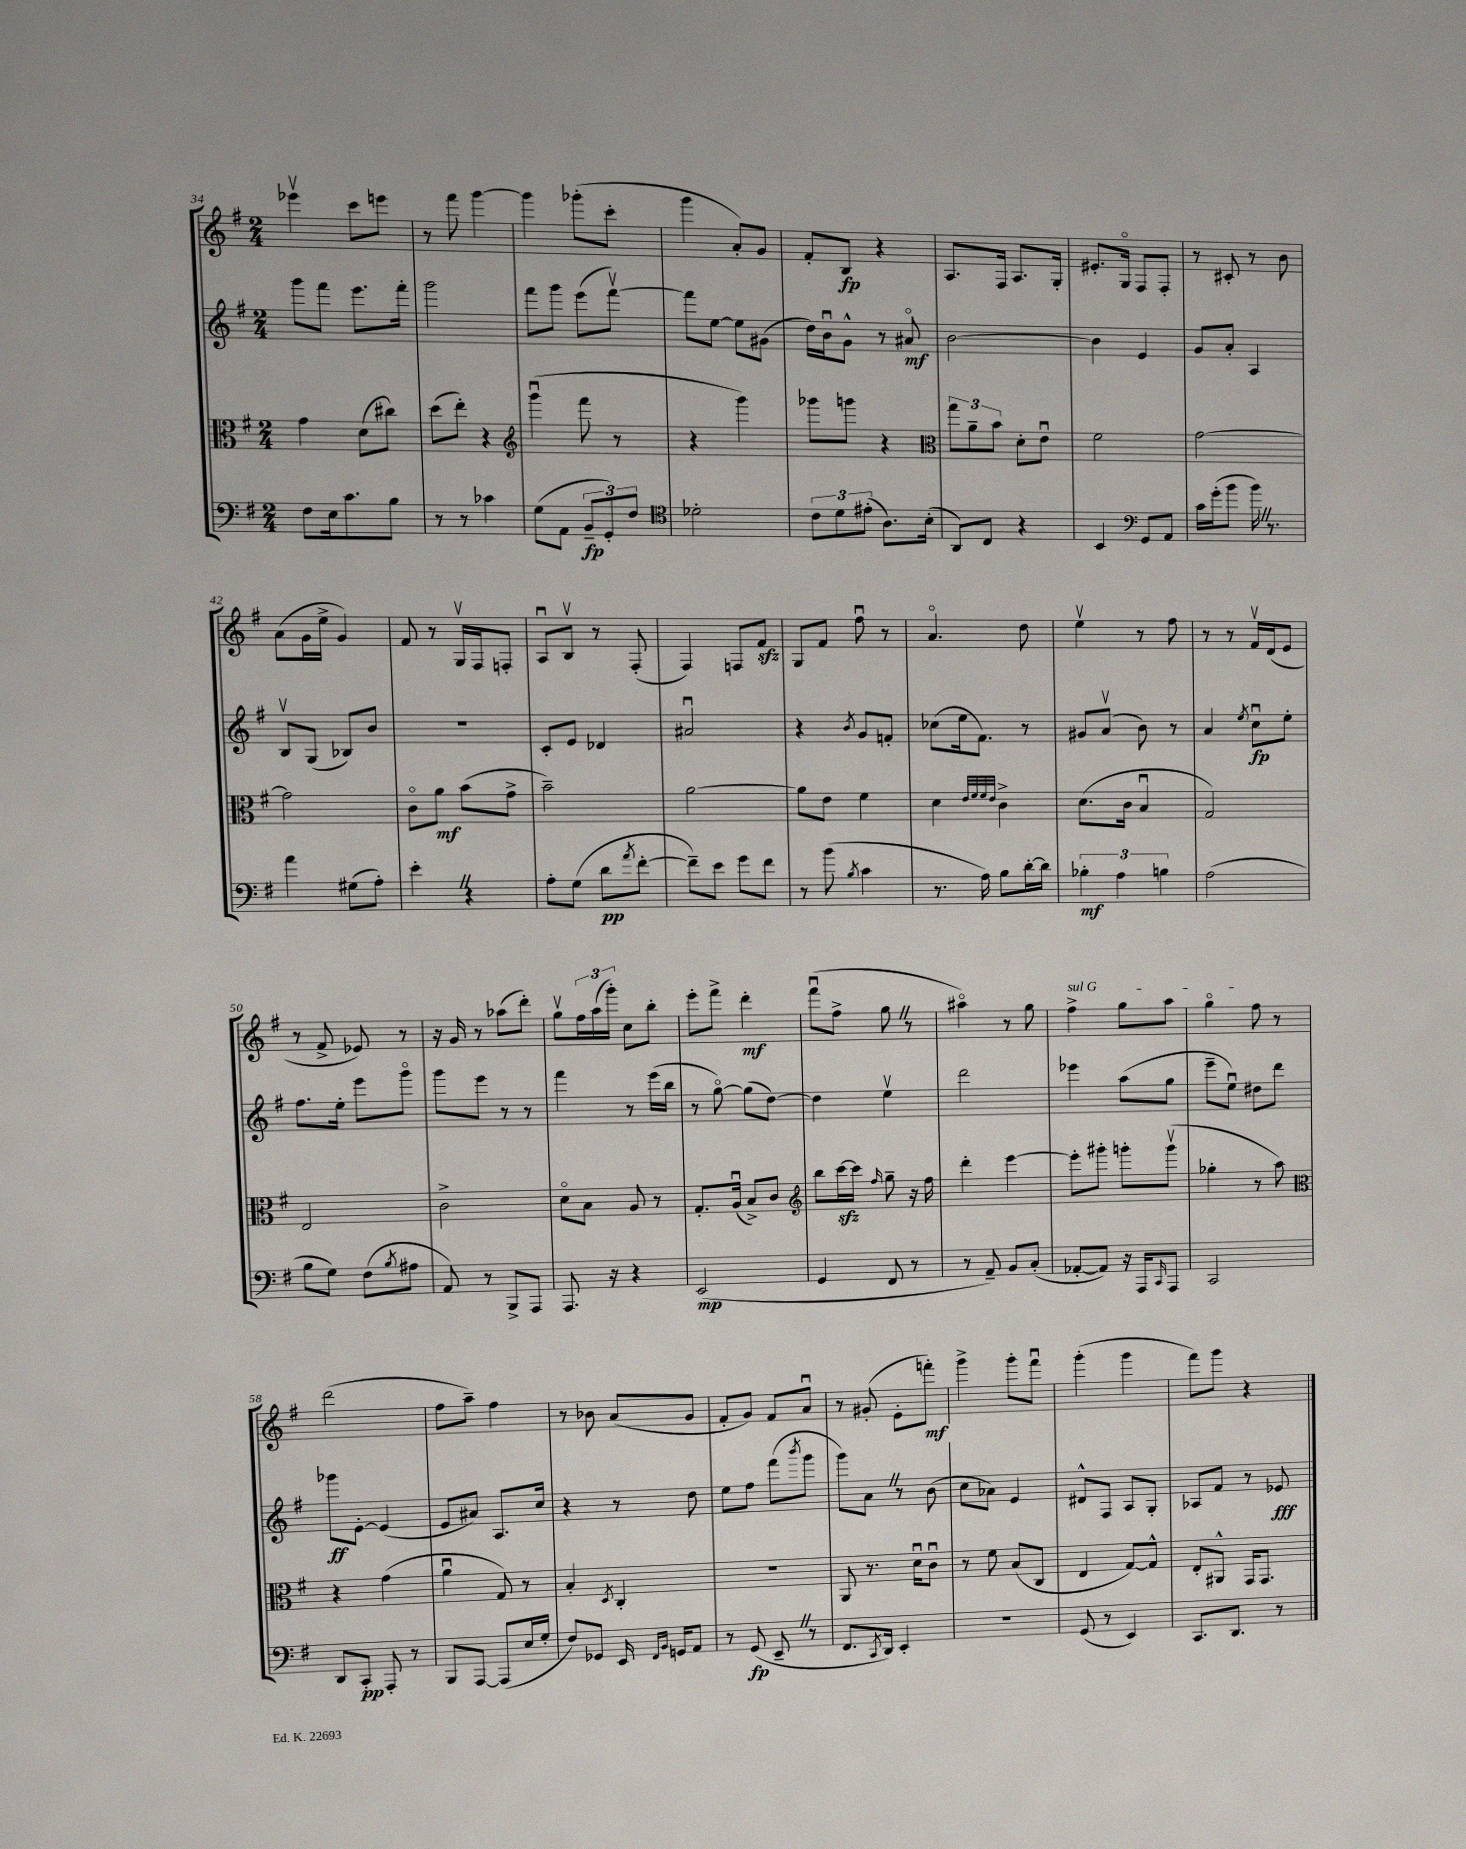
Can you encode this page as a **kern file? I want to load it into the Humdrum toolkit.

**kern	**dynam	**kern	**dynam	**kern	**dynam	**kern	**dynam
*part4	*part4	*part3	*part3	*part2	*part2	*part1	*part1
*staff4	*staff4	*staff3	*staff3	*staff2	*staff2	*staff1	*staff1
*clefF4	*	*clefC3	*	*clefG2	*	*clefG2	*
*k[f#]	*	*k[f#]	*	*k[f#]	*	*k[f#]	*
*M2/4	*	*M2/4	*	*M2/4	*	*M2/4	*
=34	=34	=34	=34	=34	=34	=34	=34
8F#\L	.	4g\	.	8ggg\L	.	4eee-Xv\	.
16E\k	.	.	.	8fff#\J	.	.	.
8.c\	.	.	.	.	.	.	.
.	.	(8d\L	.	8.eee\L	.	8ccc\L	.
8B\J	.	8cc#X\J)	.	.	.	8eeen\J	.
.	.	.	.	16fff#'\Jk	.	.	.
=35	=35	=35	=35	=35	=35	=35	=35
8r	.	(8dd\L	.	2ggg\	.	8r	.
8r	.	8ee'\J)	.	.	.	8fff#\	.
4c-X\	.	4r	.	.	.	[4ggg\	.
=36	=36	=36	=36	=36	=36	=36	=36
*	*	*clefG2	*	*	*	*	*
(8G\L	.	(4gggu\	.	8fff#\L	.	4ggg\]	.
8AA\J	.	.	.	8ggg\J	.	.	.
12BB~/L	fp	8fff#\	.	(8eee\L	.	(8ggg-X'\L	.
12GG'/)	.	.	.	.	.	.	.
.	.	8r	.	[8fff#v\J)	.	8ccc'\J	.
12F#/J	.	.	.	.	.	.	.
=37	=37	=37	=37	=37	=37	=37	=37
*clefC4	*	*	*	*	*	*	*
2d-X'\	.	4r	.	8fff#\L]	.	4ggg\	.
.	.	.	.	[8ee\J	.	.	.
.	.	4ggg\)	.	8ee\L]	.	8a'/L)	.
.	.	.	.	(8g#X\J	.	8g/J	.
=38	=38	=38	=38	=38	=38	=38	=38
12c\L	.	8ggg-X\L	.	16dd\LL)	.	8f#'/L	.
.	.	.	.	16bu\J	.	.	.
12d\	.	.	.	.	.	.	.
.	.	8gggn\J	.	8g^^\J	.	8B/J	fp
(12e#X'\J	.	.	.	.	.	.	.
8.A\L)	.	4r	.	8r	.	4r	.
.	.	.	.	8a#X/	mf	.	.
(16B'\Jk	.	.	.	.	.	.	.
=39	=39	=39	=39	=39	=39	=39	=39
*	*	*clefC3	*	*	*	*	*
8AA/L)	.	12gg\L	.	[2b\	.	8.A/L	.
.	.	12a~\	.	.	.	.	.
8C/J	.	.	.	.	.	.	.
.	.	12b\J	.	.	.	.	.
.	.	.	.	.	.	16F#/Jk	.
4r	.	8d'\L	.	.	.	8.A/L	.
.	.	8eu\J	.	.	.	.	.
.	.	.	.	.	.	16G'/Jk	.
=40	=40	=40	=40	=40	=40	=40	=40
4BB/	.	2f#\	.	4b\]	.	8.e#X'/L	.
.	.	.	.	.	.	16G/Jk	.
*clefF4	*	*	*	*	*	*	*
8GG/L	.	.	.	4e/	.	8F#/L	.
8AA/J	.	.	.	.	.	8F#'/J	.
=41	=41	=41	=41	=41	=41	=41	=41
16c\LL	.	[2g\	.	8g/L	.	8r	.
(16g'\J	.	.	.	.	.	.	.
8b\J	.	.	.	8a'/J	.	8c#X'/	.
16bZ\)	.	.	.	4A/	.	8r	.
8.r	.	.	.	.	.	.	.
.	.	.	.	.	.	8b\	.
!!LO:LB:g=z
=42	=42	=42	=42	=42	=42	=42	=42
4a\	.	2g\]	.	8Bv/L	.	(8a\L	.
.	.	.	.	(8G/J	.	16g\L	.
.	.	.	.	.	.	16ee^\JJ	.
(8G#X\L	.	.	.	8B-X/L)	.	4g/)	.
8A'\J)	.	.	.	8b/J	.	.	.
=43	=43	=43	=43	=43	=43	=43	=43
4e'Z\	.	8c\L	.	2r	.	8f#/	.
.	.	8a\J	mf	.	.	8r	.
4r	.	(8b\L	.	.	.	16Gv/LL	.
.	.	.	.	.	.	16F#/J	.
.	.	8g^\J	.	.	.	8Fn'/J	.
=44	=44	=44	=44	=44	=44	=44	=44
8A'\L	.	2b~\)	.	8c'/L	.	8Au/L	.
(8G\J	.	.	.	8e/J	.	8Bv/J	.
8d\L	pp	.	.	4d-X/	.	8r	.
8qa/	.	.	.	.	.	.	.
[8f#'\J	.	.	.	.	.	(8F#'/	.
=45	=45	=45	=45	=45	=45	=45	=45
8f#~\L])	.	[2a\	.	2a#Xu/	.	4F#/)	.
8e\J	.	.	.	.	.	.	.
8g\L	.	.	.	.	.	8Fn/L	.
8f#\J	.	.	.	.	.	8f#zz/J	.
=46	=46	=46	=46	=46	=46	=46	=46
8r	.	8a\L]	.	4r	.	8G/L	.
(8b\	.	8e\J	.	.	.	8f#/J	.
8qB/	.	.	.	8qb/	.	.	.
4c\	.	4f#\	.	8g/L	.	8ff#u\	.
.	.	.	.	8fn'/J	.	8r	.
=47	=47	=47	=47	=47	=47	=47	=47
8.r	.	4d\	.	(8cc-X\L	.	4.a/	.
.	.	.	.	16ee\k	.	.	.
16A\)	.	.	.	8.f#\J)	.	.	.
.	.	32qqe/LLL	.	.	.	.	.
.	.	32qqf#/	.	.	.	.	.
.	.	32qqf#/	.	.	.	.	.
.	.	32qqe/JJJ	.	.	.	.	.
8B\L	.	4c^\	.	.	.	.	.
[16d'\L	.	.	.	8r	.	8dd\	.
16d\JJ]	.	.	.	.	.	.	.
=48	=48	=48	=48	=48	=48	=48	=48
6B-X'\	mf	(8.d\L	.	8g#X/L	.	4eev\	.
.	.	.	.	(8av/J	.	.	.
6A\	.	.	.	.	.	.	.
.	.	16c\Jk	.	.	.	.	.
.	.	4Bu/	.	8b\)	.	8r	.
6Bn\	.	.	.	.	.	.	.
.	.	.	.	8r	.	8ff#\	.
=49	=49	=49	=49	=49	=49	=49	=49
(2A\	.	2G/)	.	4a/	.	8r	.
.	.	.	.	.	.	8r	.
.	.	.	.	8qee/	.	.	.
.	.	.	.	8ccu\L	fp	16f#v/LL	.
.	.	.	.	.	.	(16d/J	.
.	.	.	.	8ee'\J	.	8e/J	.
!!LO:LB:g=z
=50	=50	=50	=50	=50	=50	=50	=50
8B\L	.	2E/	.	8.ff#\L	.	8r	.
8G\J)	.	.	.	.	.	8f#^/	.
.	.	.	.	16ee'\Jk	.	.	.
(8F#\L	.	.	.	8eee\L	.	8e-X/)	.
8qB/	.	.	.	.	.	.	.
8A#X\J	.	.	.	8ggg\J	.	8r	.
=51	=51	=51	=51	=51	=51	=51	=51
8AA/)	.	2c^\	.	8ggg\L	.	16r	.
.	.	.	.	.	.	16g/	.
8r	.	.	.	8eee\J	.	8r	.
8BBB^/L	.	.	.	8r	.	(8aa-X\L	.
8AAA/J	.	.	.	8r	.	8ddd'\J)	.
=52	=52	=52	=52	=52	=52	=52	=52
8.AAA/	.	8d\L	.	4fff#\	.	8ggv\L	.
.	.	8B\J	.	.	.	24ff#\L	.
.	.	.	.	.	.	(24aa\	.
16r	.	.	.	.	.	.	.
.	.	.	.	.	.	24ggg'\JJ)	.
4r	.	8A/	.	8r	.	8cc\L	.
.	.	8r	.	(16eee\LL	.	8bb'\J	.
.	.	.	.	16bb\JJ	.	.	.
=53	=53	=53	=53	=53	=53	=53	=53
(2EE/	mp	8.G'/L	.	8r	.	8eee'\L	.
.	.	.	.	[8gg\)	.	8fff#^\J	.
.	.	(16Au/Jk	.	.	.	.	.
.	.	8B^/L)	.	(8gg\L]	.	4ddd'\	mf
.	.	8c/J	.	[8dd\J)	.	.	.
=54	=54	=54	=54	=54	=54	=54	=54
*	*	*clefG2	*	*	*	*	*
4GG/	.	8bb\L	.	4dd\]	.	(8fff#u\L	.
.	.	[16ccczz\L	.	.	.	8ff#^\J	.
.	.	16ccc\JJ]	.	.	.	.	.
.	.	16qqff#/	.	.	.	.	.
8FF#/	.	8gg~\	.	4eev\	.	8ggZ\	.
8r	.	16r	.	.	.	8r	.
.	.	16ff#\	.	.	.	.	.
=55	=55	=55	=55	=55	=55	=55	=55
8r	.	4ddd'\	.	2ddd\	.	4aa#X\)	.
8AA~/)	.	.	.	.	.	.	.
8BB/L	.	[4eee\	.	.	.	8r	.
(8C'/J	.	.	.	.	.	8gg\	.
=56	=56	=56	=56	=56	=56	=56	=56
!	!	!	!	!	!	!LO:TX:a:i:t=sul G	!
[8AA-X'/L	.	8eee'\L]	.	4eee-X\	.	4ff#^\	.
8AA-/J])	.	8ggg#X'\J	.	.	.	.	.
16r	.	8gggn'\L	.	(8aa\L	.	8gg\L	.
16AAA/KL	.	.	.	.	.	.	.
16qqCC/	.	.	.	.	.	.	.
8AAA/J	.	(8gggv\J	.	8gg\J	.	8aa\J	.
=57	=57	=57	=57	=57	=57	=57	=57
2CC/	.	4gg-X'\	.	8eee~\L	.	4gg\	.
.	.	.	.	8eeu\J)	.	.	.
.	.	8r	.	8dd#X\L	.	8ff#\	.
.	.	8aa\)	.	8ddd\J	.	8r	.
!!LO:LB:g=z
=58	=58	=58	=58	=58	=58	=58	=58
*	*	*clefC3	*	*	*	*	*
8DD/L	.	4r	.	8ggg-X\L	ff	(2ddd\	.
8CC'/J	pp	.	.	[8e'\J	.	.	.
8AAA'/	.	(4g\	.	(4e/]	.	.	.
8r	.	.	.	.	.	.	.
=59	=59	=59	=59	=59	=59	=59	=59
8BBB/L	.	4au\	.	8e/L	.	8ff#\L	.
[8AAA/J	.	.	.	8a#X/J)	.	8aa~\J)	.
(8AAA/L]	.	8G/)	.	8.A/L	.	4ff#\	.
16E/L	.	8r	.	.	.	.	.
16G'/JJ	.	.	.	16cc/Jk	.	.	.
=60	=60	=60	=60	=60	=60	=60	=60
8F#/L)	.	4B'/	.	4r	.	8r	.
8GG-X/J	.	.	.	.	.	8b-X\	.
.	.	8qD/	.	.	.	.	.
16EE/	.	4C'/	.	8r	.	(8a/L	.
16qqFF#/LL	.	.	.	.	.	.	.
16qqBB/JJ	.	.	.	.	.	.	.
16GGn/KL	.	.	.	.	.	.	.
8AA/J	.	.	.	8dd\	.	8g/J	.
=61	=61	=61	=61	=61	=61	=61	=61
8r	.	2r	.	8ee\L	.	8f#'/L	.
(8GG/	fp	.	.	8ff#\J	.	8g/J)	.
8EE~Z/	.	.	.	(8fff#\L	.	8f#/L	.
.	.	.	.	8qbbb/	.	.	.
8r	.	.	.	8ggg\J	.	8au/J	.
=62	=62	=62	=62	=62	=62	=62	=62
8.FF#/L	.	8AA/	.	8ggg\L)	.	8r	.
.	.	8.r	.	8aZ\J	.	(8g#X'/	.
8qCC/	.	.	.	.	.	.	.
16DD/Jk)	.	.	.	.	.	.	.
4EE'/	.	.	.	8r	.	8e'\L	.
.	.	16du\KL	.	.	.	.	.
.	.	8cu\J	.	(8b\	.	8fffn'\J)	mf
=63	=63	=63	=63	=63	=63	=63	=63
2r	.	8r	.	8cc\L	.	4ggg^\	.
.	.	8f#\	.	8a-X\J)	.	.	.
.	.	(8B/L	.	4e/	.	8ggg'\L	.
.	.	8C/J	.	.	.	8fff#u\J	.
=64	=64	=64	=64	=64	=64	=64	=64
(8GG/	.	4E/	.	8d#X^^/L	.	(4ggg'\	.
8r	.	.	.	8F#/J	.	.	.
4EE/)	.	[8G/L)	.	8A/L	.	4ggg\	.
.	.	8G^^/J]	.	8G'/J	.	.	.
=65	=65	=65	=65	=65	=65	=65	=65
8.CC/L	.	8E'/L	.	8A-X/L	.	8fff#\L)	.
.	.	8AA#X^^/J	.	8f#/J	.	8ggg\J	.
8.DD/J	.	.	.	.	.	.	.
.	.	16GG/KL	.	8r	.	4r	.
.	.	8.GG/J	.	.	.	.	.
8r	.	.	.	8e-X/	fff	.	.
==	==	==	==	==	==	==	==
*-	*-	*-	*-	*-	*-	*-	*-
